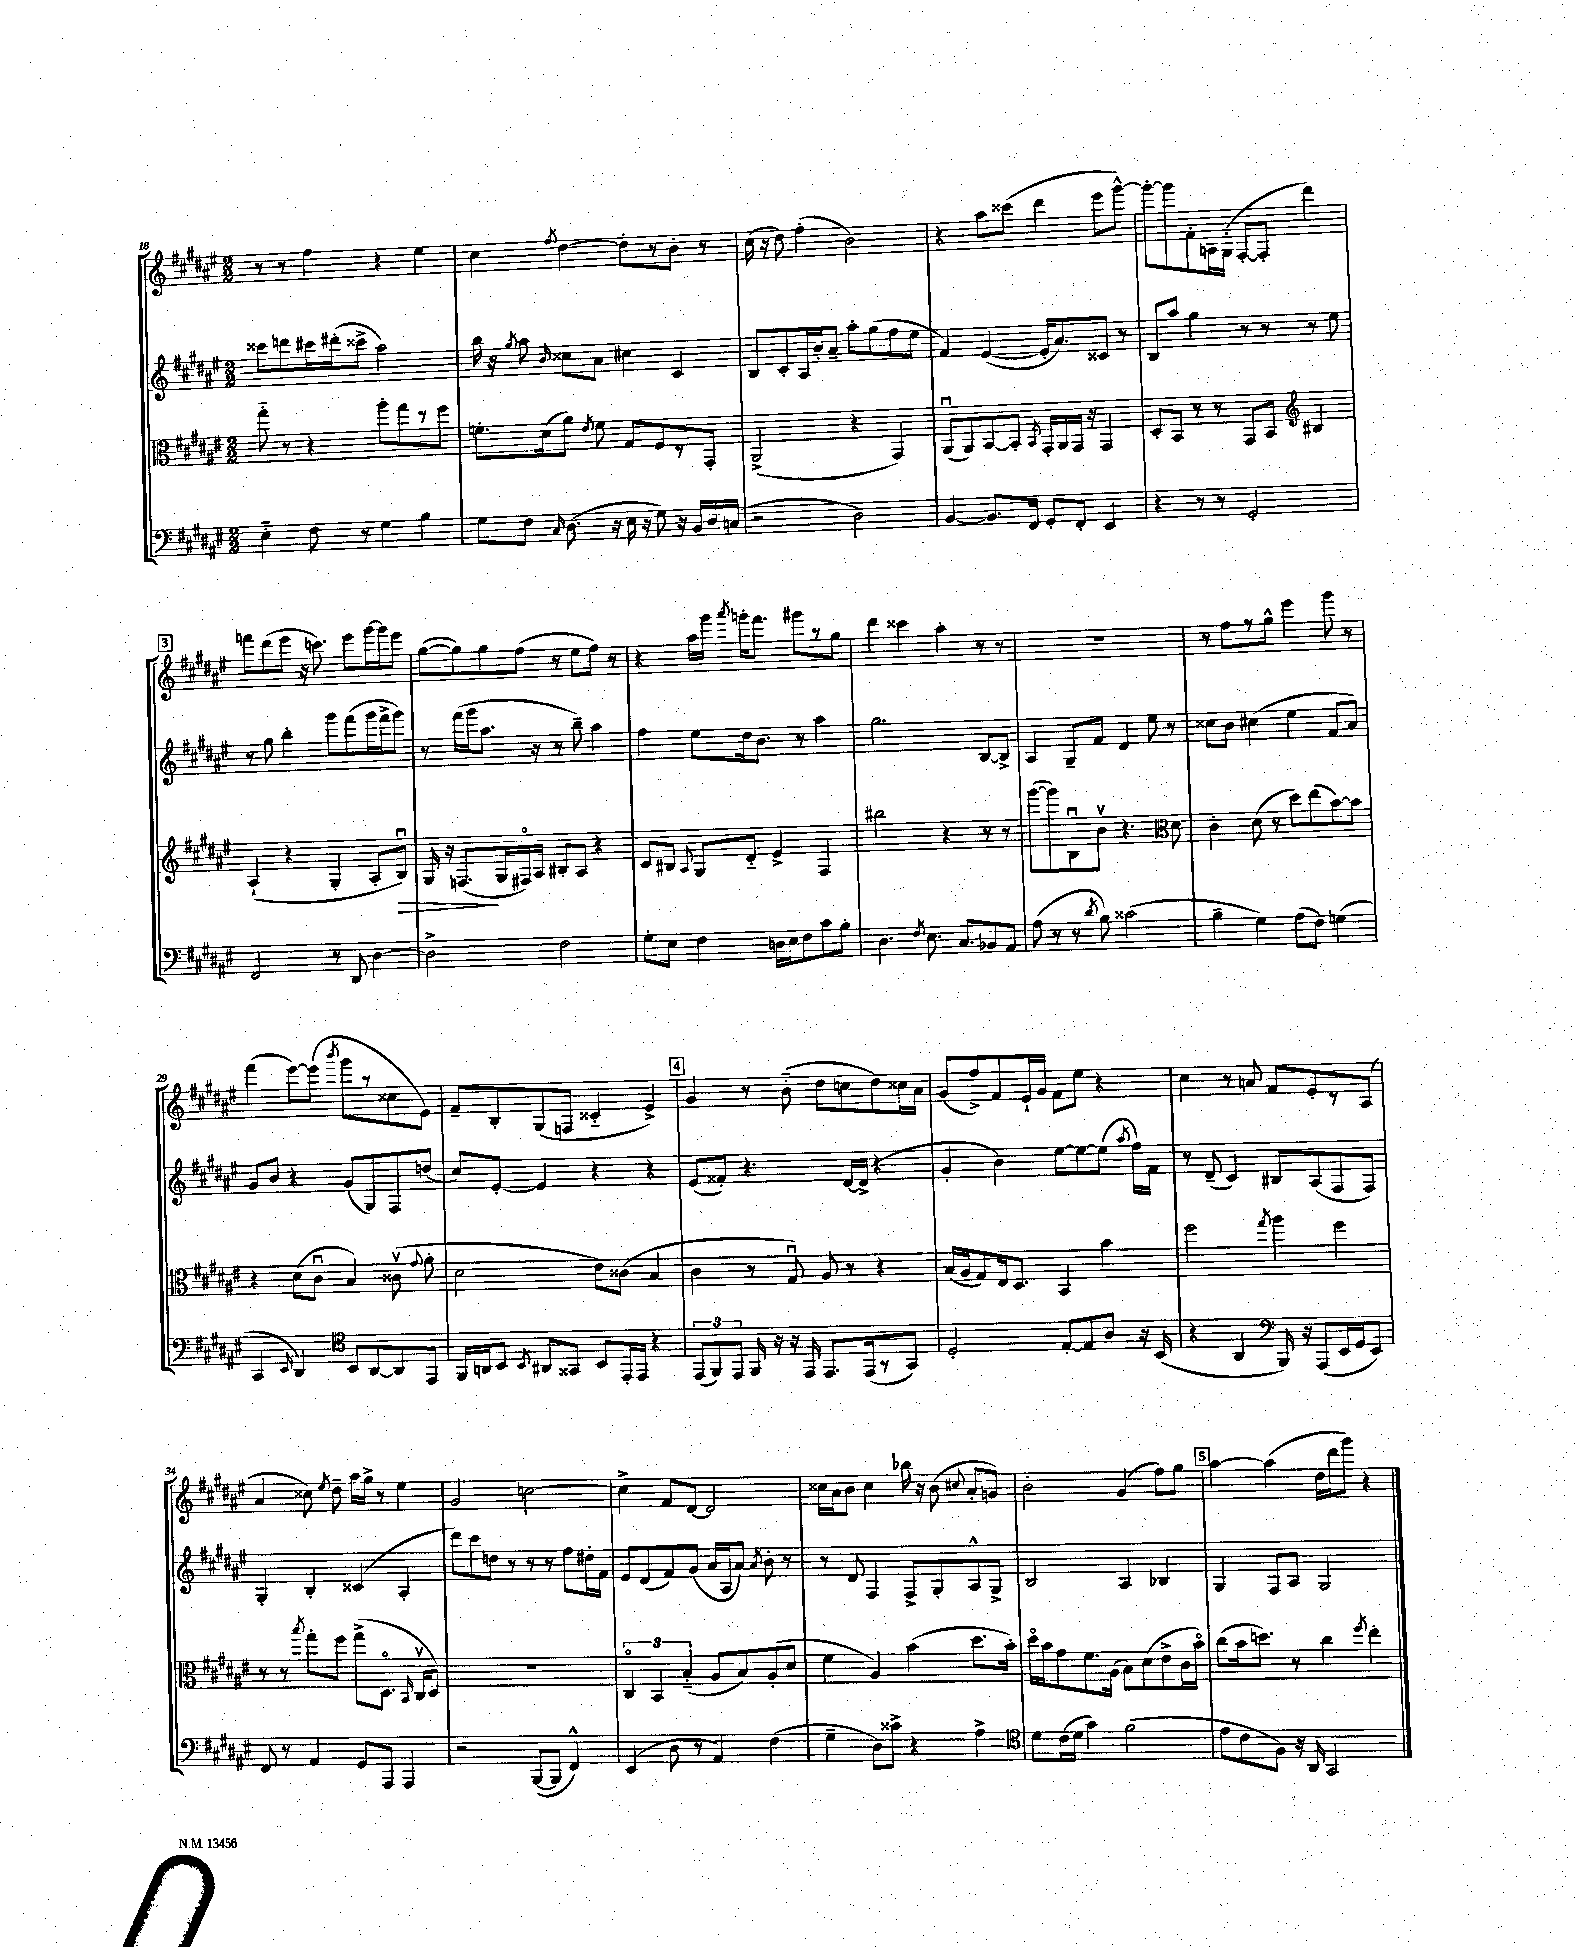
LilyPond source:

<<
\new StaffGroup <<
\new Staff = "s0" {
    \clef treble \key fis \major \numericTimeSignature \time 2/2
    \autoBeamOff r8 r8 fis''4 r4 eis''4 |
    cis''4 \acciaccatura { fis''8 } dis''4~ dis''8[-. r8 b'8]-. r8 |
    cis''16( r16 dis''8) fis''4-.( b'2) |
    r4 ais''8[ cisis'''8]( dis'''4 eis'''8[ gis'''8]~-^) |
    gis'''8[~-. gis'''8 fis'8-. a16 gis16]-.( fis8[~-. fis8]-. dis'''4) |
    \mark \markup { \box "3" } f'''8[ dis'''8( eis'''8] r16 c'''8.) eis'''8[ gis'''16~ gis'''16 eis'''8] |
    gis''8[~( gis''8) gis''8 fis''8]( r8 eis''8[ fis''8]) r8 |
    r4 ais''16[ gis'''16] \acciaccatura { ais'''8 } g'''16[-. fis'''8.] gis'''8[ r8 gis''8] |
    dis'''4 cisis'''4 ais''4-. r8 r8 |
    R1 |
    r8 fis''8[ r8 gis''8]-^ eis'''4 gis'''8 r8 |
    fis'''4( eis'''8[~) eis'''8]( \acciaccatura { b'''8 } gis'''8[ r8 cisis''8 eis'8]) |
    fis'8[-- b8-. gis8( f8] cisis'4-_ eis'4->) |
    \mark \markup { \box "4" } gis'4 r8 b'8-_( dis''8[ c''8 dis''8) cisis''16 ais'16] |
    gis'8[( fis''8->) fis'8 eis'16-! gis'16] fis'8[ eis''8] r4 |
    cis''4 r8 a'8 fis'8[ eis'8-. r8 ais8]( |
    ais'4 cisis''8) \acciaccatura { eis''8 } dis''8-- ais''16[ gis''16]-> r8 eis''4 |
    gis'2 c''2~ |
    c''4-> fis'8[ dis'8]~ dis'2 |
    cisis''16[ ais'16 b'8] cisis''4 bes''16 r16 b'8( \appoggiatura { cis''8 } ais'8[-. g'8]) |
    b'2-. gis'4( fis''8[) gis''8] |
    \mark \markup { \box "5" } ais''4~ ais''4( dis''16[ dis'''16 gis'''8]) r4 \bar "|." |
}
\new Staff = "s1" {
    \clef treble \key fis \major \numericTimeSignature \time 2/2
    \autoBeamOff cisis'''8[ d'''8 cis'''16 dis'''16-.( cisis'''8]-> ais''2) |
    b''16 r16 \acciaccatura { gis''8 } ais''8 \grace { b'16 } cisis''8[ ais'8] cis''4 cis'4 |
    b8[ cis'8-. ais16 b'16-. ais'8]-- ais''8[-. gis''8( fis''8 eis''8] |
    fis'4) eis'4~( eis'16[-. ais'8.) cisis'8] r8 |
    b8[ ais''8] gis''4 r8 r8 r8 eis''8 |
    \mark \markup { \box "3" } r8 gis''8 b''4-. gis'''8[ fis'''8( gis'''16 fis'''16-> gis'''8]) |
    r8 fis'''16[( gis'''16 ais''8.] r16 r8 b''8--) ais''4 |
    fis''4 eis''8[ dis''16 b'8.] r8 ais''4 |
    gis''2. b8[~ b8]-> |
    ais4 gis8[-- fis'8] dis'4 eis''8 r8 |
    cisis''8[ b'8] cis''4( eis''4 fis'8[ ais'8]) |
    gis'8[ b'8] r4 gis'8[( gis8) fis8 d''8]( |
    cis''8[) eis'8]~-. eis'4 r4 r4 |
    \mark \markup { \box "4" } eis'8[( fisis'8]-.) r4. dis'16[~ dis'16]->( r4 |
    gis'4-. b'4) eis''8[~ eis''8~ eis''8]( \acciaccatura { ais''8 } fis''16[) fis'16] |
    r8 dis'8--( cis'4) bis8[ ais8( fis8 fis8]) |
    gis4-. b4-. cisis'4( ais4-. |
    dis'''8[) cis'''8 d''8] r8 r8 r8 fis''8[ dis''16-. fis'16] |
    eis'8[ dis'8( fis'8) gis'8]( ais'16[ ais16 ais'8]) \acciaccatura { ais'8 } b'8-. r8 |
    r8 dis'8 fis4 fis8[-> gis8-. ais8-^ gis8]-> |
    b2 ais4 bes4 |
    \mark \markup { \box "5" } gis4 fis8[ ais8] gis2 \bar "|." |
}
\new Staff = "s2" {
    \clef alto \key fis \major \numericTimeSignature \time 2/2
    \autoBeamOff gis''8-_ r8 r4 ais''8[-. gis''8 r8 fis''8] |
    f'8.[-. dis'16( ais'8]) \acciaccatura { eis'8 } f'8 gis8[ fis8 r8 gis,8]-. |
    ais,2->( r4 gis,4) |
    ais,8[\downbow( ais,8) b,8~ b,8]-. \acciaccatura { b,8 } gis,16[-. ais,16 gis,16] r16 gis,4 |
    dis8[-. b,8] r8 r8 gis,8[ b,8] \clef treble bis4 |
    \mark \markup { \box "3" } ais4-!( r4 gis4-. ais8[-. b8]\downbow\>) |
    gis16 r16 f8.[\!( gis16 fis16\flageolet) ais16] bis8[-. ais8] r4 |
    cis'8[ bis8] \appoggiatura { ais8 } gis8[ dis'8]-_ eis'4-> fis4 |
    bis''2 r4 r8 r8 |
    gis'''8[~( gis'''8) b8\downbow b'8]\upbow r4. \clef alto dis'8 |
    cis'4-. dis'8( r8 dis''8[) eis''8( b'8~) b'8] |
    r4 dis'8[( cis'8]\downbow b4) cisis'8\upbow( \appoggiatura { gis'8 } ais'8-. |
    dis'2 eis'8[) cisis'8]( b4 |
    \mark \markup { \box "4" } cis'4 r8 gis8\downbow) ais8 r8 r4 |
    b16[( ais16 gis8) eis16 dis8.] b,4 b'4 |
    fis''2 \acciaccatura { gis''8 } ais''4 fis''4 |
    r8 r8 \acciaccatura { b''8 } gis''8[-. fis''8] gis''8[->( dis8.]\flageolet \grace { b,16 } cis16[\upbow dis8]) |
    R1 |
    \tuplet 3/2 { cis4\flageolet b,4 b4-_( } ais8[ b8) ais8-.( dis'8] |
    fis'4 ais4) b'4( dis''8.[ b'16]-.) |
    dis''16[\flageolet b'16 gis'8 fis'8. ais16]( b8[) dis'8( eis'8-> cis'16 b'16]\flageolet) |
    \mark \markup { \box "5" } cis''8[( b'16 d''8.]) r8 cis''4 \acciaccatura { fis''8 } eis''4-. \bar "|." |
}
\new Staff = "s3" {
    \clef bass \key fis \major \numericTimeSignature \time 2/2
    \autoBeamOff eis4-_ fis8 r8 gis4 b4 |
    gis8[ fis8] \grace { cis16 } dis8.( r16 eis16 r16 gis8) r16 b,16[ dis16 c16]( |
    r2 dis2) |
    b,4~ b,8.[ fis,16] gis,8[-. fis,8]-. eis,4 |
    r4 r8 r8 gis,2-. |
    \mark \markup { \box "3" } fis,2 r8 dis,8 dis4~ |
    dis2-> fis2 |
    gis8[-. eis8] fis4 d16[ eis16 fis8 cis'8 b8]-. |
    dis4. \acciaccatura { fis8 } eis8. cis8.[ bes,8 ais,8] |
    ais8( r8 r8 \acciaccatura { dis'8 } b8) cisis'2( |
    b4-- gis4) ais8[( fis8]) g4( |
    cis,4 \grace { eis,16 } dis,4) \clef tenor b,8[ ais,8~ ais,8 eis,8] |
    fis,16[ a,16 b,8] \acciaccatura { b,8 } ais,8[ gisis,8] b,8[ eis,16-. eis,16] r4 |
    \mark \markup { \box "4" } \tuplet 3/2 { eis,8[( fis,8) eis,8] } fis,16 r16 r16 eis,16 eis,8.[ eis,16( r8 gis,8]) |
    dis2-. eis8[~-. eis8 ais8] r16 b,16( |
    r4 ais,4 \clef bass b,,16) r16 ais,,8[( eis,16 gis,16 eis,8]) |
    fis,8 r8 ais,4 gis,8[ ais,,8] ais,,4 |
    r2 b,,8[~( b,,8] fis,4-^) |
    eis,4( dis8 r8 ais,4) fis4( |
    gis4-- dis8[) cisis'8]-> r4 ais4-> |
    \clef tenor dis'8[ cis'16( dis'16] gis'4) fis'2( |
    \mark \markup { \box "5" } eis'8[ cis'8 fis8]) r16 ais,16 gis,2 \bar "|." |
}
>>
>>
\layout { \context { \Score currentBarNumber = #18 } }
